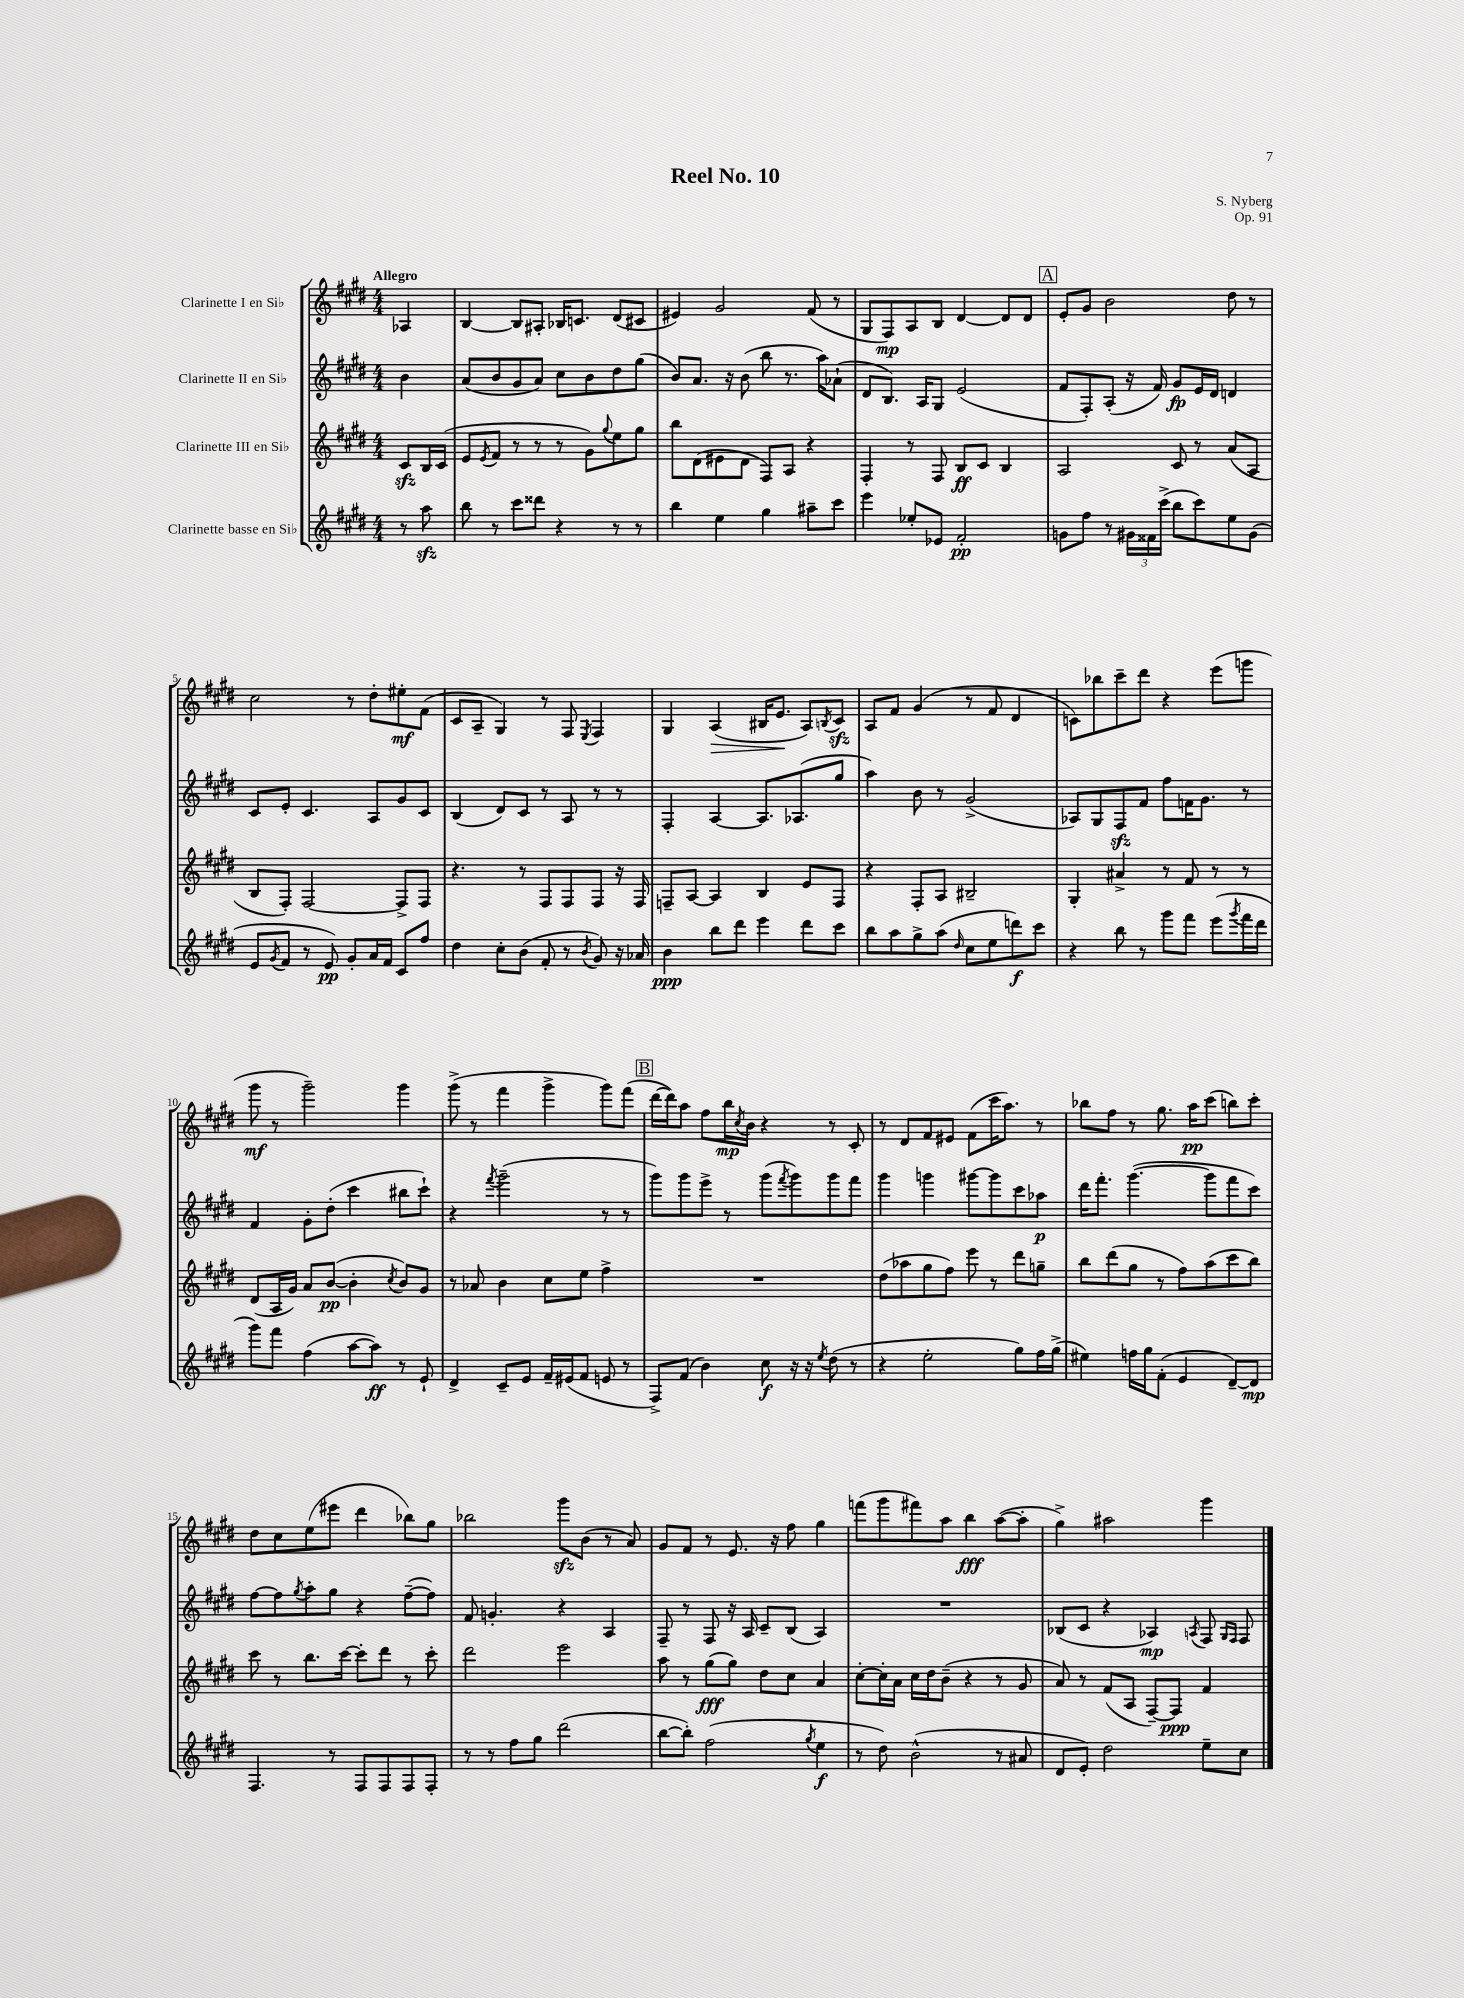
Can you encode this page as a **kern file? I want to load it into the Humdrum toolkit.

**kern	**kern	**kern	**kern
*staff4	*staff3	*staff2	*staff1
*clefG2	*clefG2	*clefG2	*clefG2
*k[f#c#g#d#]	*k[f#c#g#d#]	*k[f#c#g#d#]	*k[f#c#g#d#]
*M4/4	*M4/4	*M4/4	*M4/4
8r	8c#	4b	4A-
8aa	16B	.	.
.	(16c#	.	.
=	=	=	=
8bb	8e	(8a	[4B
.	8qe	.	.
8r	8f#	8b	.
8ccc#	8r	8g#	8B]
8ddd##	8r	8a)	8A#'
4r	8r	8cc#	16B-
.	.	.	8.c
.	8g#)	8b	.
.	8qqgg#	.	.
8r	8ee	8dd#	(8d#
8r	8gg#	(8gg#	8c#
=	=	=	=
4bb	8bb	8b)	4e#)
.	(8d#	8.a	.
4ee	8e#	.	2g#
.	.	16r	.
.	8d#	(8b	.
4gg#	8F#)	8bb	.
.	8A	8.r	.
8aa#~	4r	.	(8f#
.	.	16aa)	.
8ccc#	.	(8a-`	8r
=	=	=	=
4eee	4F#'	8d#	8G#
.	.	8.B)	8F#)
8ee-'	8r	.	8A
.	.	16A	.
8e-	8F#	8G#	8B
2f#'	8B	(2e	[4d#
.	8c#	.	.
.	4B	.	8d#]
.	.	.	8d#
=	=	=	=
8g	2A	8f#	8e'
8ff#	.	8F#')	8g#
8r	.	(8A'	2b
24g#	.	16r	.
24f##	.	.	.
.	.	16f#)	.
(24ccc#^	.	.	.
8bb	8c#	8g#	.
8ccc#)	8r	16e	.
.	.	16d#	.
8ee	(8a	4d	8dd#
(8g#	8A	.	8r
=	=	=	=
8e	8B	8c#	2cc#
8qg#	.	.	.
8f#	8F#')	8e'	.
8r	[2F#	4.c#	.
8e)	.	.	.
8g#'	.	.	8r
16a	.	8A	8dd#'
16f#	.	.	.
8c#	8F#^]	8g#	8ee#'
8ff#	8F#	8c#	(8f#
=	=	=	=
4dd#	4.r	(4B	8c#
.	.	.	8A~
8cc#'	.	8d#)	4G#)
(8b	8r	8c#	.
8f#'	8F#	8r	8r
8r	8F#	8A	8F#
8qb	.	.	8qE
8g#)	8F#	8r	4F#
16r	16r	8r	.
16a-	16F#	.	.
=	=	=	=
4b	8F~	4F#'	4G#
.	[8A	.	.
8bb	4A]	[4A	(4A
8ddd#	.	.	.
4eee	4B	8.A]	16B#
.	.	.	8.e
.	.	(8.A-	.
8ddd#	8e	.	8A)
.	.	.	8qB
8ccc#	8F	8gg#	8c#
=	=	=	=
8bb	4r	4aa)	8A
8aa	.	.	8f#
8gg#^	8F#'	8b	(4g#
(8aa	8A	8r	.
16qqdd#	.	.	.
8cc#	2B#~	(2g#^	8r
8ee	.	.	8f#
8ddd)	.	.	4d#
8ccc#	.	.	.
=	=	=	=
4r	4G#'	8A-)	8c)
.	.	8G#	8bb-
8bb	4a#^	8F#	8ccc#~
8r	.	8f#	8ddd#
8ggg#	8r	8ff#	4r
8fff#	8f#	16f	.
.	.	8.g#	.
(8eee	8r	.	(8eee
8qggg#	.	.	.
16fff#	8r	8r	8ggg
16ddd#	.	.	.
=	=	=	=
8ggg#)	(8d#	4f#	8ggg#
8fff#	16A	.	8r
.	16g#)	.	.
(4ff#	8a	8g#'	2ggg#~)
.	([8b	(8dd#'	.
[8aa	4b']	4ccc#	.
8aa])	.	.	.
.	8qcc#	.	.
8r	8b)	8bb#	4ggg#
8e`	8g#	8ccc#`)	.
=	=	=	=
4d#^	8r	4r	(8ggg#^
.	8a-	.	8r
.	.	8qfff#	.
8c#~	4b	(2ggg#~	4fff#
8e	.	.	.
16f#~	8cc#	.	4ggg#^
(16e#	.	.	.
8f#	8ee	.	.
8e	4ff#^	8r	8ggg#)
8r	.	8r	(8fff#
=	=	=	=
8F#^)	1r	8ggg#)	[16ddd#
.	.	.	16ddd#])
(8f#	.	8ggg#	8aa
4b)	.	8eee^	8ff#
.	.	8r	16bb
.	.	.	8qcc#
.	.	.	16b
8cc#	.	(8ggg#	4r
.	.	8qfff#	.
16r	.	8ggg#)	.
16r	.	.	.
8qee	.	.	.
(8dd#	.	8ggg#	8r
8r	.	8fff#	8c#'
=	=	=	=
4r	(8dd#	4ggg#	8r
.	8aa-	.	8d#
2ee'	8gg#	4ggg	8f#
.	8ff#)	.	8e#
.	8eee	[8ggg#	(8f#
.	8r	8ggg#]	16ccc#
.	.	.	8.aa)
8gg#)	8ddd#	8ccc#	.
16ff#	8gg~	8aa-	8r
(16gg#^	.	.	.
=	=	=	=
4ee#)	8bb	16ddd#	8bb-
.	.	8.fff#'	.
.	(8ddd#	.	8ff#
16ff	8gg#	([4.ggg#	8r
16gg#	.	.	.
(8f#'	8r	.	8.gg#
4e	8ff#)	.	.
.	.	.	16aa
.	(8aa	8ggg#]	(8ccc#
[8d#~)	8ccc#	8fff#	8bb)
8d#]	8bb)	8ccc#)	8ccc#'
=	=	=	=
4.F#	8ccc#	[8ff#	8dd#
.	8r	8ff#]	8cc#
.	.	8qgg#	.
.	8.bb	8aa'	(8ee
8r	.	8gg#	8eee#
.	[16ccc#	.	.
8F#	8ccc#']	4r	4ddd#
8F#	8ddd#	.	.
8F#	8r	([8ff#~	8bb-)
8F#'	8ccc#'	8ff#])	8gg#
=	=	=	=
8r	2ddd#	8f#	2bb-
8r	.	4.g'	.
8ff#	.	.	.
8gg#	.	.	.
(2ddd#	2eee	4r	8ggg#
.	.	.	(8b
.	.	4A	8r
.	.	.	8a)
=	=	=	=
[8bb	8aa	8F#~	8g#
8bb'])	8r	8r	8f#
(2ff#	(8gg#	8F#	8r
.	8gg#)	16r	8.e
.	.	16A	.
.	8dd#	8c#~	.
.	.	.	16r
.	8cc#	(8B	8ff#
8qgg#	.	.	.
4ee	4a	4A)	4gg#
=	=	=	=
8r	[8cc#'	1r	(8fff
8dd#)	16cc#']	.	8ggg#
.	16a	.	.
(2b^^	16cc#	.	8fff#)
.	16dd#	.	.
.	(8b~	.	8aa
.	4r	.	4bb
8r	8r	.	([8aa
8a#	8g#	.	8aa']
=	=	=	=
8d#	8a)	(8B-	4gg#^)
8e')	8r	8c#	.
2dd#	(8f#	4r	2aa#
.	8A	.	.
.	[8F#~)	4A-)	.
.	8F#]	.	.
.	.	8qA	.
8ee~	4f#	8F#	4ggg#
.	.	16qqG#	.
.	.	16qqF#	.
8cc#	.	8F#	.
==	==	==	==
*-	*-	*-	*-
